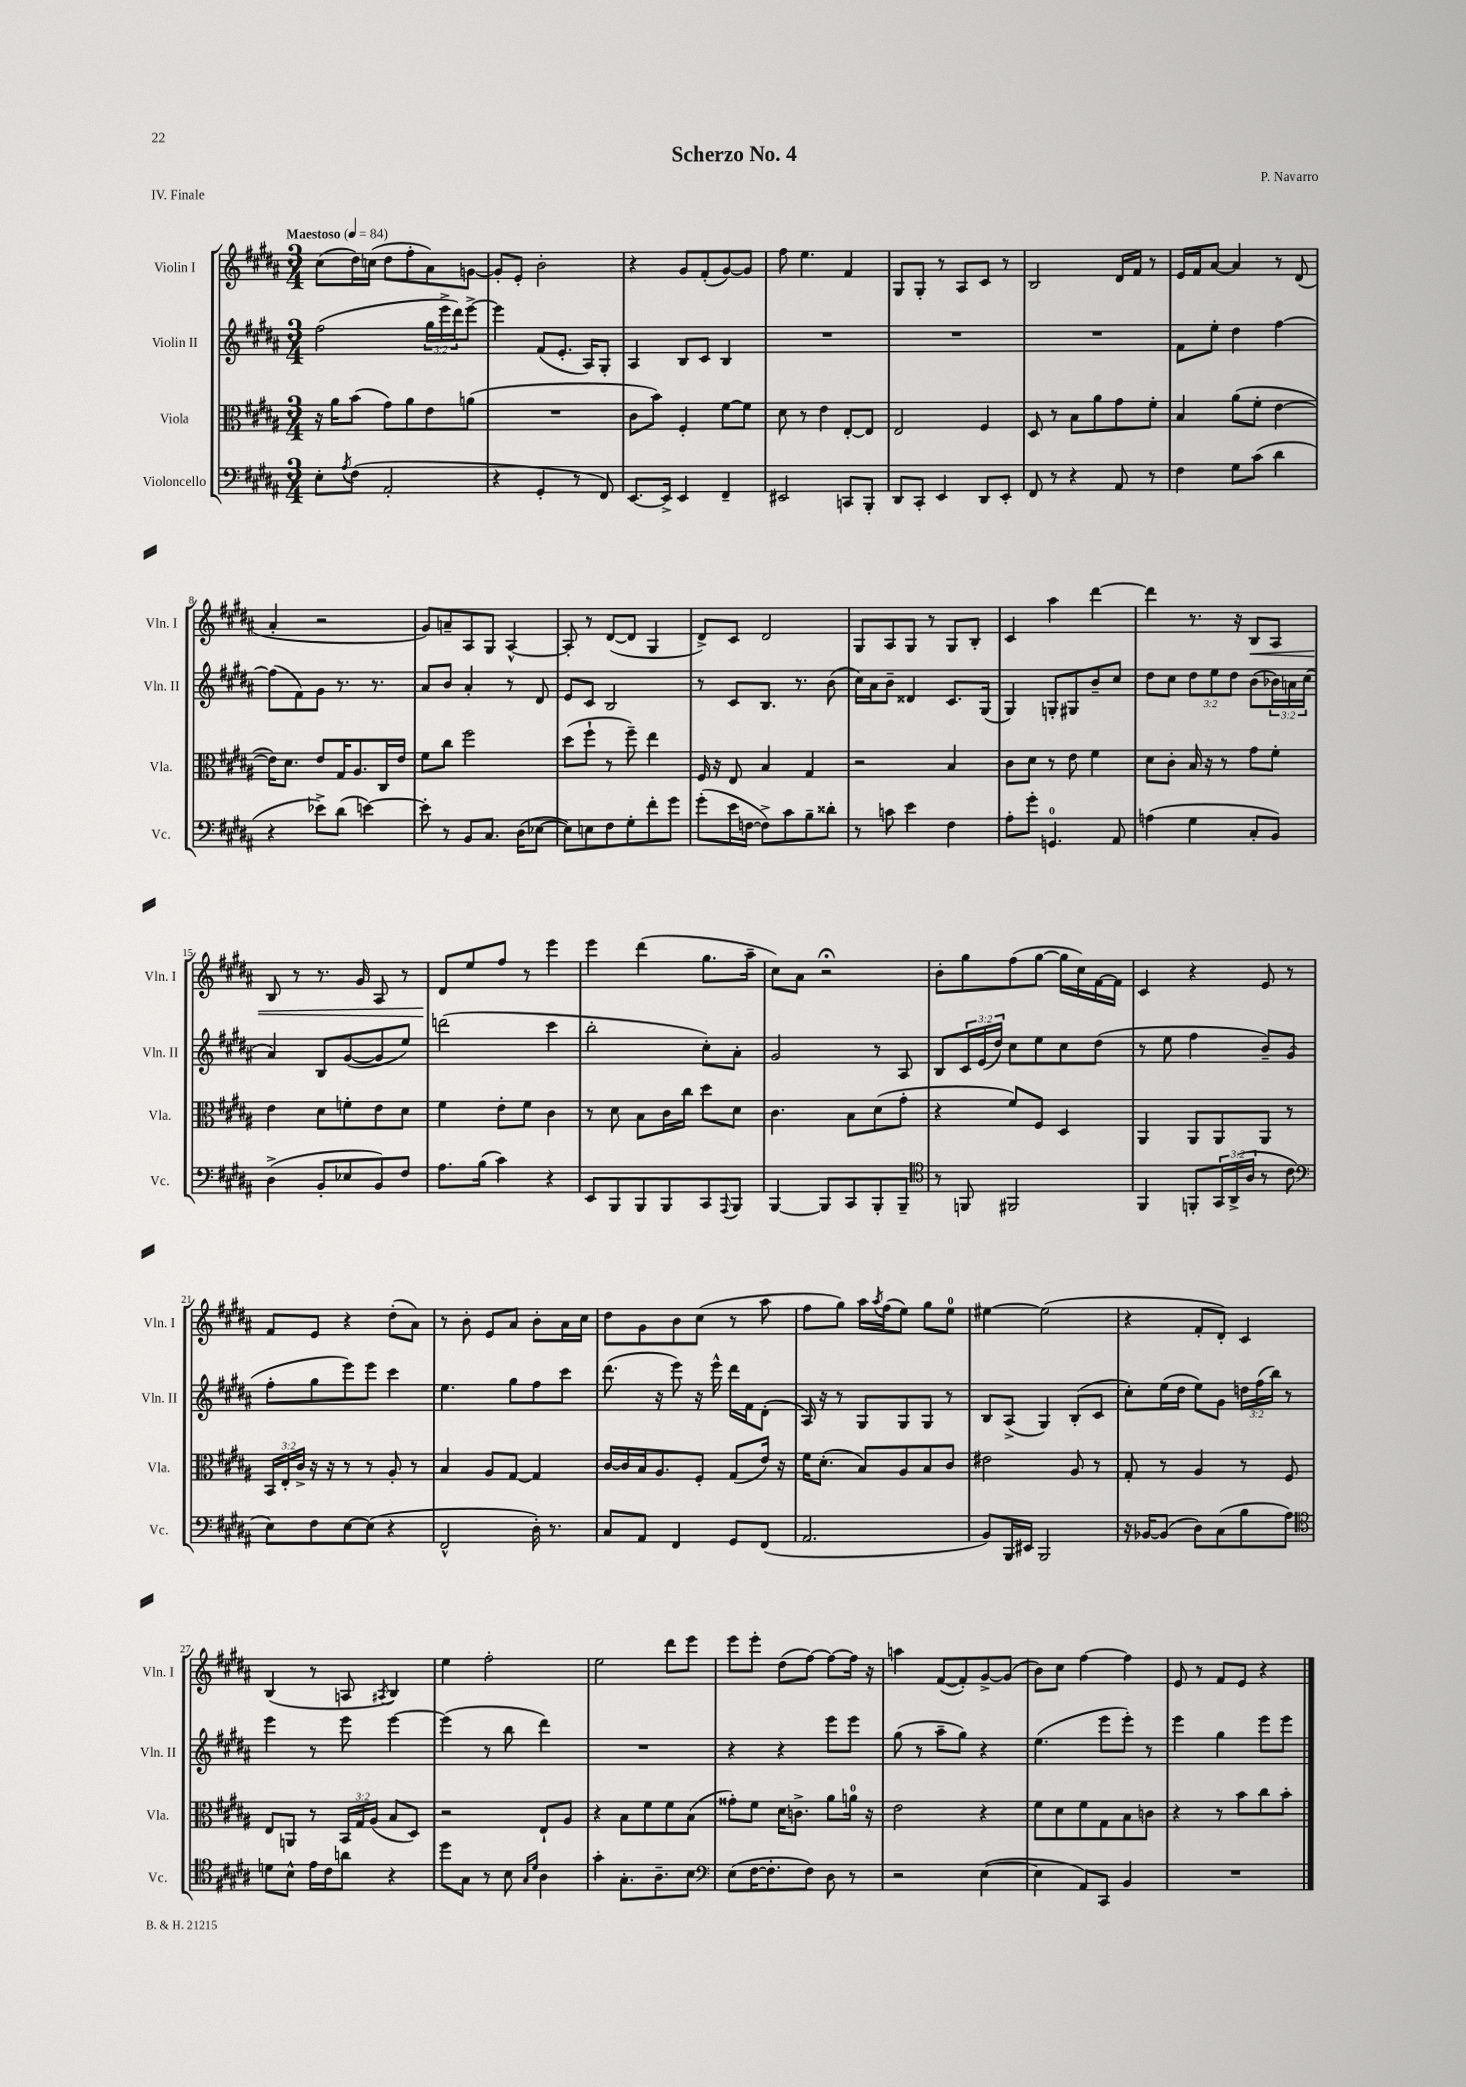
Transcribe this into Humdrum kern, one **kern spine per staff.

**kern	**kern	**kern	**kern	**dynam
*part4	*part3	*part2	*part1	*part1
*staff4	*staff3	*staff2	*staff1	*staff1
*I"Violoncello	*I"Viola	*I"Violin II	*I"Violin I	*
*I'Vc.	*I'Vla.	*I'Vln. II	*I'Vln. I	*
*clefF4	*clefC3	*clefG2	*clefG2	*
*k[f#c#g#d#a#]	*k[f#c#g#d#a#]	*k[f#c#g#d#a#]	*k[f#c#g#d#a#]	*
*M3/4	*M3/4	*M3/4	*M3/4	*
*MM84	*MM84	*MM84	*MM84	*
=1	=1	=1	=1	=1
!	!	!	!LO:TX:a:B:t=Maestoso	!
8E'\L	16r	(2ff#\	(8cc#\L	.
.	16a#\KL	.	.	.
8qA#/	.	.	.	.
(8F#\J	(8b\J	.	16dd#\L)	.
.	.	.	(16ccn\JJ	.
2AA#'/	8g#\L)	.	8dd#\L	.
.	8a#\	.	8ff#'\	.
.	8e\	24gg#\LL	8a#\)	.
.	.	24eee^\	.	.
.	.	24ddd#\J)	.	.
.	(8an\J	[8eee^\J	[8gn\J	.
=2	=2	=2	=2	=2
4r	2.r	4eee\]	8g'/L]	.
.	.	.	8e'/J	.
4GG#'/	.	(8f#/L	2b'\	.
.	.	8.e'/J	.	.
8r	.	.	.	.
.	.	16A#/KL)	.	.
8FF#/)	.	8G#'/J	.	.
=3	=3	=3	=3	=3
[8.EE/L	8c#\L	4A#/	4r	.
.	8b\J)	.	.	.
16EE^/Jk]	.	.	.	.
4EE/	4F#'/	8B/L	8g#/L	.
.	.	8c#/J	(8f#'/	.
4FF#~/	[8f#\L	4B/	[8g#/)	.
.	8f#\J]	.	8g#/J]	.
=4	=4	=4	=4	=4
2EE#X/	8d#\	2.r	8ff#\	.
.	8r	.	4.ee\	.
.	4e\	.	.	.
8CCn/L	[8E'/L	.	4f#/	.
8BBB'/J	8E/J]	.	.	.
=5	=5	=5	=5	=5
8DD#/L	2E/	2.r	8G#/L	.
8CC#'/J	.	.	8G#'/J	.
4EE/	.	.	8r	.
.	.	.	8A#/L	.
8DD#/L	4F#/	.	8c#/J	.
8EE'/J	.	.	8r	.
=6	=6	=6	=6	=6
8FF#/	8D#/	2.r	2B/	.
8r	8r	.	.	.
4r	8B\L	.	.	.
.	8a#\	.	.	.
8AA#/	8g#\	.	16d#/LL	.
.	.	.	16f#/JJ	.
8r	8f#'\J	.	8r	.
=7	=7	=7	=7	=7
4F#\	4B/	8f#\L	16e/LL	.
.	.	.	16f#/J	.
.	.	8ee'\J	[8a#/J	.
8G#\L	(8a#\L	4dd#\	4a#/]	.
(8c#\J	8f#'\J	.	.	.
4d#\	[4e\	[4ff#\	8r	.
.	.	.	(8d#/	.
!!LO:LB:g=z
=8	=8	=8	=8	=8
4r	16e\KL])	(8ff#\L]	4a#'/	.
.	8.d#\J	.	.	.
.	.	8f#\)	.	.
8e-X^\L)	8e/L	8g#\J	2r	.
(8d#\J	16G#/K	8.r	.	.
.	8.A#/	.	.	.
[4en\)	.	.	.	.
.	.	8.r	.	.
.	16C#/L	.	.	.
.	16e/JJ	.	.	.
=9	=9	=9	=9	=9
8e'\]	8f#\L	8a#/L	8g#/L)	.
8r	8cc#\J	8b/J	8an~/	.
8BB/L	2ff#\	4a#'/	8A#/	.
8.C#/J	.	.	8G#/J	.
.	.	8r	[4A#^^/	.
(16D#\KL	.	.	.	.
[8E-X\J	.	8d#/	.	.
=10	=10	=10	=10	=10
8E-\L])	(8dd#\L	8e/L	8A#'/]	.
8En\	8ff#`\J	8c#/J	8r	.
8F#\	8r	2B/	([8d#/L	.
8G#'\	8ff#~\)	.	8d#/J]	.
8f#'\	4ee\	.	4G#/	.
8g#\J	.	.	.	.
=11	=11	=11	=11	=11
(8g#'\L	16F#/	8r	8d#^/L)	.
.	16r	.	.	.
16e\L	8E/	8c#/L	8c#/J	.
[16Fn\JJ	.	.	.	.
8F^\L])	4B/	8.B/J	2d#/	.
8c#\	.	.	.	.
.	.	8.r	.	.
8B~\	4G#/	.	.	.
8d##X'\J	.	(8b\	.	.
=12	=12	=12	=12	=12
8r	2r	16cc#\LL)	8G#/L	.
.	.	16a#\J	.	.
8cn\	.	8b~\J	8A#/	.
4e\	.	4d##X/	8G#/J	.
.	.	.	8r	.
4F#\	4B/	8.c#/L	8G#/L	.
.	.	.	8B'/J	.
.	.	(16G#/Jk	.	.
=13	=13	=13	=13	=13
8A#'\L	8c#\L	4G#/)	4c#/	.
8g#'\J	8d#\J	.	.	.
4.GGn/	8r	8Gn'/L	4aa#\	.
.	8e\	8G#X/	.	.
.	4f#\	8b~/	[4ddd#\	.
8AA#/	.	8cc#/J	.	.
=14	=14	=14	=14	=14
(4An\	8d#\L	8dd#\L	4ddd#\]	.
.	8c#'\J	8cc#\J	.	.
4G#\	16B/	12dd#\L	8.r	.
.	16r	.	.	.
.	.	12ee\	.	.
.	8r	.	.	.
.	.	12dd#\J	.	.
.	.	.	16r	.
!	!	!	!	!LO:HP:b
8C#'/L	8g#\L	(8b\L	8B/L	<
8BB/J)	8f#'\J	24b-X\L)	8A#/J	.
.	.	24an\	.	.
.	.	(24cc#\JJ	.	.
!!LO:LB:g=z
=15	=15	=15	=15	=15
(4D#^\	4e\	4a#/)	8B/	.
.	.	.	8r	.
8BB'/L	8d#\L	8B/L	8.r	.
8E-X/	8fn'\	([8g#/	.	.
.	.	.	16g#/	.
8BB/)	8e\	8g#/]	8A#/	.
8F#/J	8d#\J	8ee/J)	8r	.
=16	=16	=16	=16	=16
8.A#\L	4f#\	(2dddn\	8d#/L	.
.	.	.	8ee/	[
(16B\Jk	.	.	.	.
4c#\)	8e'\L	.	8ff#/J	.
.	8f#\J	.	8r	.
4r	4c#\	4ccc#\	4eee\	.
=17	=17	=17	=17	=17
8EE/L	8r	2bb'\	4eee\	.
8BBB/	8d#\	.	.	.
8BBB/	8B\L	.	(4ddd#\	.
8BBB/	16c#\L	.	.	.
.	16cc#\JJ	.	.	.
8CC#/	8dd#\L	8cc#'\L)	8.gg#\L	.
8qqAAA#/	.	.	.	.
8BBB/J	8d#\J	8a#'\J	.	.
.	.	.	16aa#~\Jk	.
=18	=18	=18	=18	=18
[4BBB/	4.c#\	2g#/	8cc#\L)	.
.	.	.	8a#\J	.
8BBB/L]	.	.	2r;<	.
8CC#/	8B\L	.	.	.
8BBB'/	(8d#\	8r	.	.
8BBB~/J	8g#'\J	8A#/	.	.
=19	=19	=19	=19	=19
*clefC4	*	*	*	*
8r	4r	8B/L	8b'\L	.
8FFn/	.	24c#/L	8gg#\	.
.	.	(24e/	.	.
.	.	24dd#/JJ)	.	.
2FF#X/	8f#/L)	8cc#\L	(8ff#\	.
.	8F#/J	8ee\	[8gg#\J	.
.	4D#/	8cc#\	16gg#\LL]	.
.	.	.	16cc#\)	.
.	.	(8dd#\J	[16f#\	.
.	.	.	16f#\JJ]	.
=20	=20	=20	=20	=20
4FF#/	4AA#/	8r	4c#/	.
.	.	8ee\	.	.
8FFn'/L	8AA#/L	4ff#\	4r	.
24GG#/L	8AA#/	.	.	.
(24AA#^/	.	.	.	.
24A#/JJ	.	.	.	.
8r	8AA#/J	8b~/L)	8e/	.
8c#\	8r	(8g#/J	8r	.
!!LO:LB:g=z
=21	=21	=21	=21	=21
*clefF4	*	*	*	*
8E\L)	24BB/LL	8ff#'\L	8f#/L	.
.	24E'/	.	.	.
.	24c#^/JJ	.	.	.
8F#\	16r	8gg#\	8e/J	.
.	16r	.	.	.
[8E\	8r	8eee\)	4r	.
(8E\J]	8r	8eee\J	.	.
4r	8A#'/	4ccc#\	(8dd#'\L	.
.	8r	.	8a#\J)	.
=22	=22	=22	=22	=22
2FF#^^/	4B/	4.ee\	8r	.
.	.	.	8b'\	.
.	8A#/L	.	8e/L	.
.	[8G#/J	8gg#\L	8a#/J	.
16D#'\)	4G#/]	8ff#\	8b'\L	.
8.r	.	.	.	.
.	.	8ccc#\J	16a#\L	.
.	.	.	16cc#\JJ	.
=23	=23	=23	=23	=23
8C#/L	[16c#/LL	(8.ddd#\	8dd#\L	.
.	16c#/]	.	.	.
8AA#/J	16B/J	.	8g#\	.
.	8.A#/	16r	.	.
4FF#/	.	8eee\)	8b\	.
.	8F#'/J	16r	(8cc#\J	.
.	.	16eee^^\	.	.
8GG#/L	(8G#/L	16ddd#\LL	8r	.
.	.	16f#\J	.	.
(8FF#/J	16e/Jk)	(8d#'\J	8aa#\	.
.	16r	.	.	.
=24	=24	=24	=24	=24
2.AA#/	16f#\KL	16A#/)	8ff#\L	.
.	(8.d#'\J	16r	.	.
.	.	8r	8gg#\J)	.
.	8B/L)	8G#/L	16aa#\LL	.
.	.	.	8qaa#/	.
.	.	.	(16ff#\J	.
.	8A#/	8G#/	8ee\J)	.
.	8B/	8G#/J	8gg#\L	.
.	8c#/J	8r	8ee\J	.
=25	=25	=25	=25	=25
8BB/L)	2e#X\	8B/L	[4ee#X\	.
16BBB/L	.	(8A#^/J	.	.
16EE#X/JJ	.	.	.	.
2BBB/	.	4G#/)	(2ee#\]	.
.	8A#/	(8B'/L	.	.
.	8r	8c#/J	.	.
=26	=26	=26	=26	=26
16r	8G#'/	8cc#'\L)	4r	.
[16BB-X/KL	.	.	.	.
(8BB-/J]	8r	(16ee\L	.	.
.	.	16dd#\JJ	.	.
8D#\L)	4A#/	8ee\L)	8f#'/L	.
(8C#\	.	8g#\J	8d#'/J)	.
8B\	8r	24ddn\LL	4c#/	.
.	.	(24ff#\	.	.
.	.	24bb\JJ)	.	.
8A#\J)	8F#/	8r	.	.
!!LO:LB:g=z
=27	=27	=27	=27	=27
*clefC4	*	*	*	*
8dn\L	8E/L	4eee\	(4B/	.
8B^^\J	8AAn/J	.	.	.
16e\LL	8r	8r	8r	.
16c#\J	.	.	.	.
8an\J	24BB/LL	8eee\	8An/	.
.	24G#/	.	.	.
.	(24A#/JJ	.	.	.
.	.	.	8qA#X/	.
4r	8B/L	[4eee\	4B/)	.
.	8D#/J)	.	.	.
=28	=28	=28	=28	=28
8dd#\L	2r	(4eee\]	4ee\	.
8G#\J	.	.	.	.
8r	.	8r	2ff#'\	.
8B\	.	8bb\	.	.
16qqG#/LL	.	.	.	.
16qqd#/JJ	.	.	.	.
4A#\	8E`/L	4ddd#\)	.	.
.	8A#/J	.	.	.
=29	=29	=29	=29	=29
4g#'\	4r	2.r	2ee\	.
8.G#'\L	8B\L	.	.	.
.	8f#\	.	.	.
8.A#~\	.	.	.	.
.	8f#\	.	8ddd#\L	.
8B\J	(8B\J	.	8eee\J	.
=30	=30	=30	=30	=30
*clefF4	*	*	*	*
(8E\L	8g##X'\L)	4r	8eee\L	.
[16F#\K	8f#\J	.	8eee'\J	.
8.F#'\]	.	.	.	.
.	16d#\KL	4r	(8dd#\L	.
.	8.cn^\J	.	.	.
8F#\J)	.	.	[8ff#\J)	.
8D#\	8a#\L	8eee\L	8ff#\L_	.
8r	16an\Jk	8eee\J	16ff#\Jk]	.
.	16r	.	16r	.
=31	=31	=31	=31	=31
2r	2e\	(8gg#\	4aan\	.
.	.	8r	.	.
.	.	8aa#~\L	([8f#/L	.
.	.	8gg#\J)	8f#'/])	.
([4E\	4r	4r	[8g#^/	.
.	.	.	(8g#/J]	.
=32	=32	=32	=32	=32
4E\]	8f#\L	(4.ee\	8b\L)	.
.	8d#\	.	8cc#\J	.
8AA#/L)	8f#\	.	[4ff#\	.
8CC#/J	8G#\	8eee\L	.	.
4BB/	8B\	8eee'\J)	4ff#\]	.
.	8cn\J	8r	.	.
=33	=33	=33	=33	=33
2.r	4r	4eee\	8e/	.
.	.	.	8r	.
.	8r	4gg#\	8f#/L	.
.	8b\L	.	8e/J	.
.	8cc#\	8eee\L	4r	.
.	8b'\J	8eee\J	.	.
==	==	==	==	==
*-	*-	*-	*-	*-
